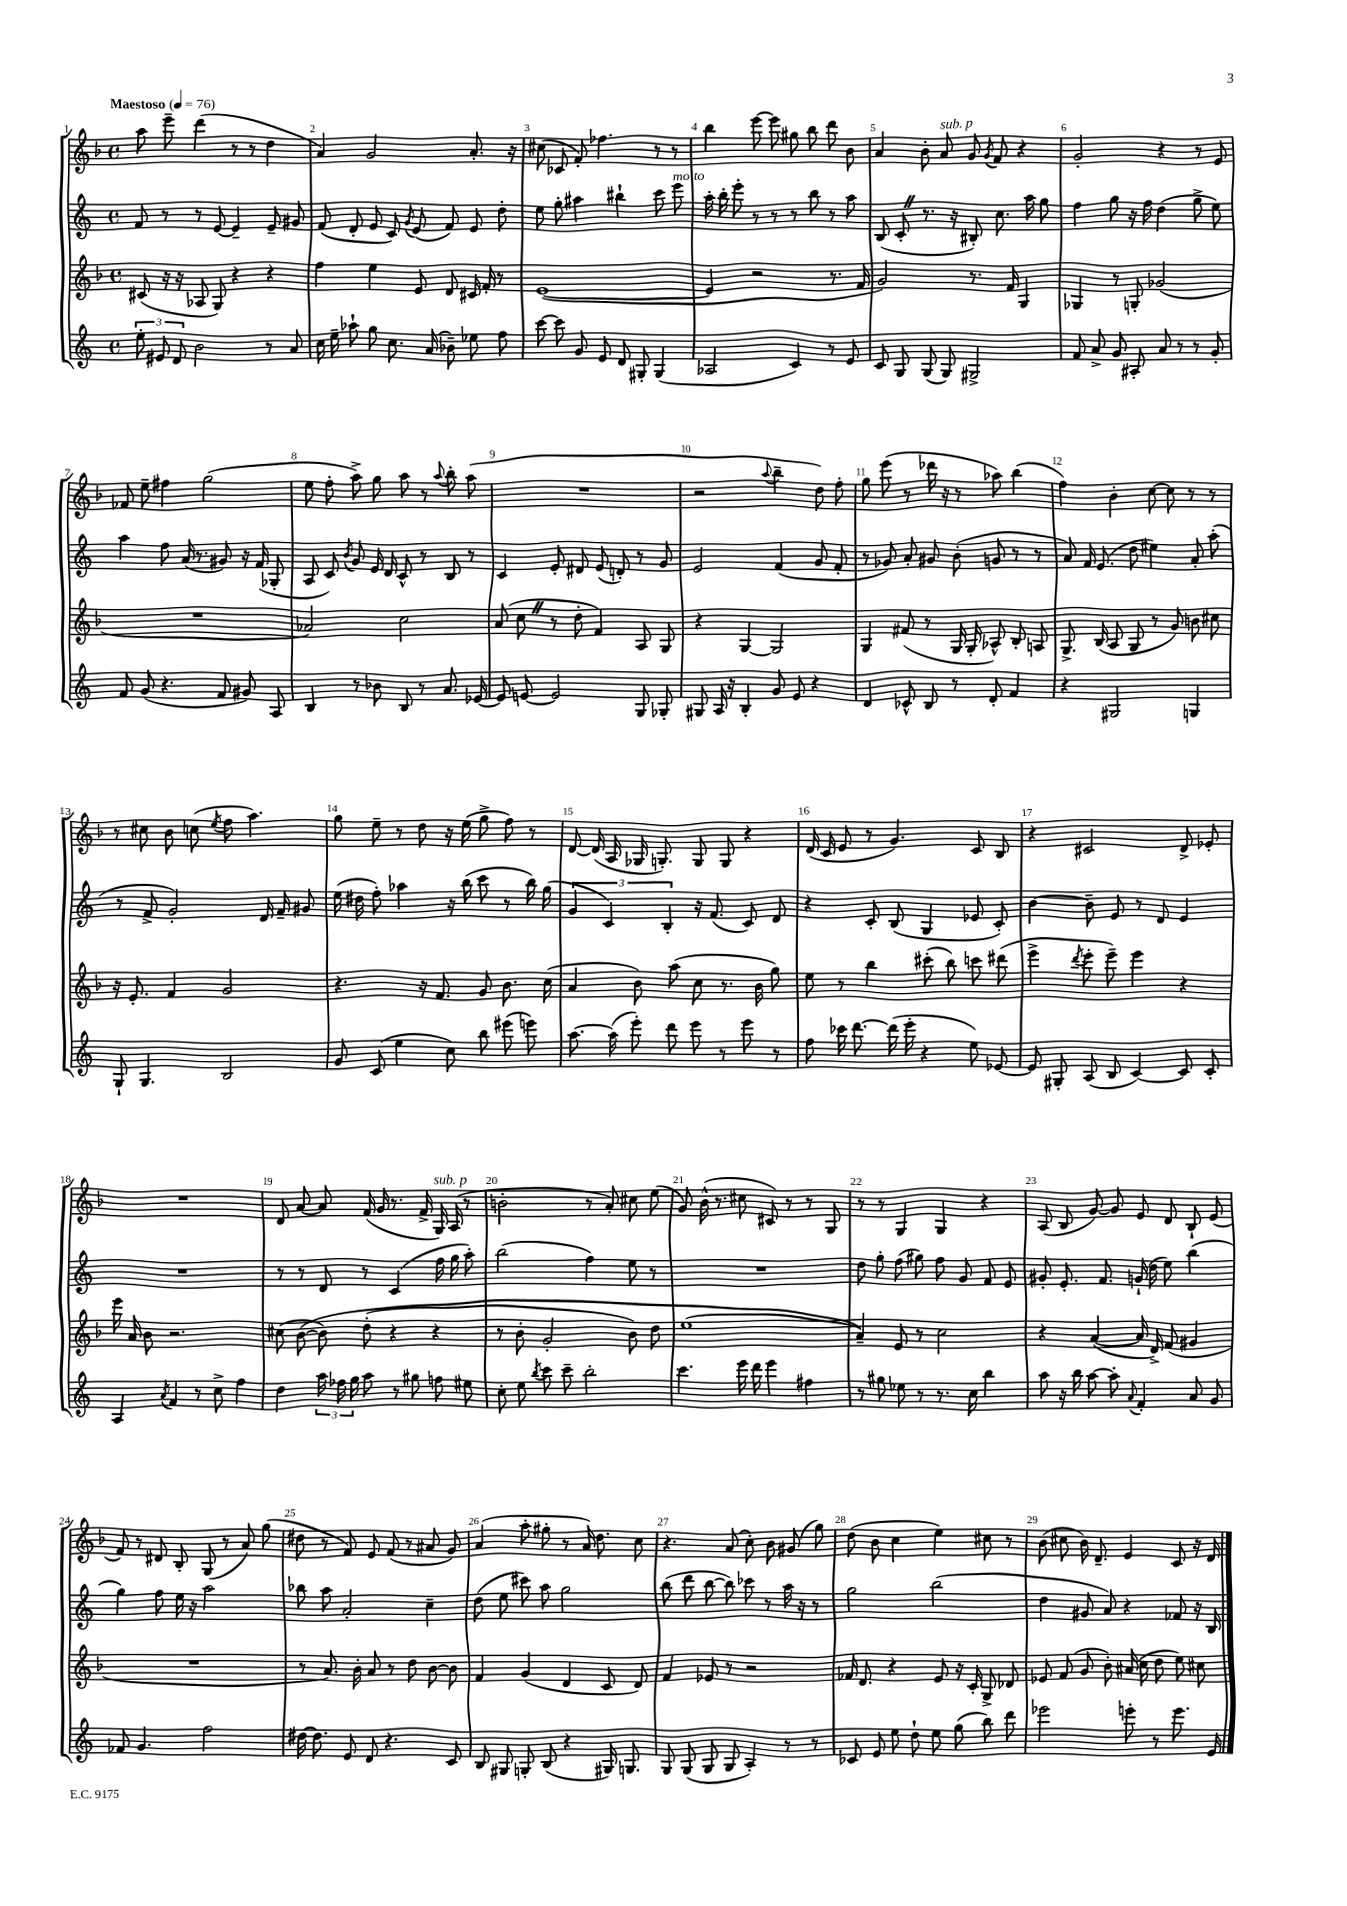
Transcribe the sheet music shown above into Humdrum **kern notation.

**kern	**kern	**kern	**kern
*staff4	*staff3	*staff2	*staff1
*clefG2	*clefG2	*clefG2	*clefG2
*k[]	*k[b-]	*k[]	*k[b-]
*M4/4	*M4/4	*M4/4	*M4/4
*met(c)	*met(c)	*met(c)	*met(c)
*MM76	*MM76	*MM76	*MM76
12ee'	(8c#	8f	8aa
12e#	.	.	.
.	16r	8r	8eee~
12d	.	.	.
.	16r	.	.
2b	8A-	8r	(4ddd
.	8G)	[8e	.
.	4r	4e~]	8r
.	.	.	8r
8r	4r	8e~	4dd
8a	.	8g#	.
=	=	=	=
16cc	4ff	(8f	4a)
16ee~	.	.	.
8aa-`	.	8d'	.
8gg	4ee	8e	2g
8.cc	.	8c)	.
.	.	8qg	.
.	8e	(8e	.
(16a	.	.	.
8b-~)	8d	8f)	.
8ee-	16c#	8e	8.a'
.	16f'	.	.
8ff	8r	8dd'	.
.	.	.	16r
=	=	=	=
[8ccc	([1e	8ee	(8cc#
8ccc]	.	8gg'	8c-
8g	.	4aa#	8f')
8e	.	.	4.ff-
8d	.	4bb#`	.
8G#'	.	.	.
(4G#	.	8ccc	8r
.	.	8eee	8r
=	=	=	=
2A-	4e]	16aa'	4bb-
.	.	16bb'	.
.	.	8eee'	.
.	2r	8r	[8eee
.	.	8r	8eee]
4c)	.	8r	8gg#
.	.	8bb	8bb-
8r	8.r	8r	8ddd
8e	.	8aa	8b-
.	16f	.	.
=	=	=	=
8c	2g)	(8B	4a
8G	.	8c'	.
(8G	.	8.r	8b-'
8G)	.	.	8a
.	.	16r	.
2G#^	8.r	8B#')	8g
.	.	.	8qg
.	.	8.cc	8f
.	16f	.	.
.	4G	.	4r
.	.	16aa	.
.	.	8gg	.
=	=	=	=
8f	4G-	4ff	2g'
8a^	.	.	.
8g	8r	8gg	.
8A#'	8G'	16r	.
.	.	16ff	.
8a	(2g-	(4dd	4r
8r	.	.	.
8r	.	8gg^	8r
8g'	.	8ee)	8e
=	=	=	=
8f	1r	4aa	8f-
(8g	.	.	8ee~
4.r	.	8ff	4ff#
.	.	(16a	.
.	.	8.r	.
.	.	.	(2gg
8f	.	8g#)	.
8g#)	.	16r	.
.	.	(16f	.
8A	.	8G-'	.
=	=	=	=
4B	2a-)	8A	8ee
.	.	8c)	8ff'
.	.	8qb	.
8r	.	8g	8aa^)
8b-	.	16e	8gg
.	.	16d	.
8B	2cc	8c^^	8aa
8r	.	8r	8r
.	.	.	8qqaa
8.a	.	8B	8bb-'
.	.	8r	(8aa
[16e-	.	.	.
=	=	=	=
8e-]	(8a	4c	1r
[8e	8cc	.	.
2e]	8r	8e'	.
.	8dd'	8d#	.
.	4f)	(8e	.
.	.	8d')	.
8G	8A	8r	.
8G-'	8G	8g	.
=	=	=	=
8G#	4r	2e	2r
16A	.	.	.
16r	.	.	.
4B'	[4G	.	.
.	.	.	8qqaa
8g	2G]	(4f	4bb-~
8e	.	.	.
4r	.	8g	8dd)
.	.	8f'	8ff'
=	=	=	=
4d	4G	8r	8gg
.	.	8g-)	(8eee
8c-^^	(8f#	8a'	8r
8B	8r	8g#	16ddd-
.	.	.	16r
8r	16G	(8b'	8r
.	16G'	.	.
8d'	8A-^^)	8g	8aa-)
4f	8B-'	8r	(4bb-
.	8A	8r	.
=	=	=	=
4r	8.G^	8a)	4ff)
.	.	16f	.
.	(16B-	(8.e	.
2G#	8A	.	4b-'
.	8G	8dd	.
.	8r	4ee#)	[8cc
.	8g)	.	8cc]
4G	8b	8a'	8r
.	8cc#	(8aa'	8r
=	=	=	=
8G`	16r	8r	8r
.	8.e'	.	.
4.G	.	8f^	8cc#
.	4f	2g')	8b-
.	.	.	(8cc
.	.	.	8qee
2B	2g	.	8ff
.	.	.	4.aa)
.	.	16d	.
.	.	16f~	.
.	.	8g#	.
=	=	=	=
8g	4.r	(16ee	8gg
.	.	16dd#	.
(8c	.	8ff')	8ee~
4ee	.	4aa-	8r
.	16r	.	8dd
.	8.f	.	.
8cc)	.	16r	16r
.	.	(16bb	(16ee
8bb	8g	8ccc	8gg^
(8eee#	8.b-	8r	8ff)
8eee)	.	16bb)	8r
.	(16cc	(16gg	.
=	=	=	=
[8.aa	4a	6g	[8d
.	.	.	(16d]
.	.	6c)	.
(16aa]	.	.	16A
8eee')	8b-)	.	16G-
.	.	.	8.G')
.	.	6B'	.
8ddd	(8aa	.	.
8eee	8cc	16r	8G
.	.	(8.f	.
8r	8.r	.	8G
8eee	.	8c)	4r
.	16b-	.	.
8r	8gg)	8d	.
=	=	=	=
8ff	8ee	4r	(16d
.	.	.	16c
16ccc-	8r	.	8e
[8.ddd	.	.	.
.	4bb-	8c'	8r
(16ddd]	.	(8B	4.g)
16eee'	.	.	.
4r	(8ccc#'	4G	.
.	8bb-)	.	.
8ee)	8ccc	8e-	8c
[8e-	(8ddd#	8c')	8B-
=	=	=	=
8e-]	4eee^	[4b	4r
8G#'	.	.	.
.	8qddd	.	.
(8A	8eee'	8b~]	2c#
8B	8eee~)	8e	.
[4c)	4eee	8r	.
.	.	8d	.
8c]	4r	4e	8d^
8c'	.	.	8e-'
=	=	=	=
4A	16eee	1r	1r
.	16a	.	.
.	8b-	.	.
8qa	.	.	.
4f	2.r	.	.
8r	.	.	.
8cc^	.	.	.
4ff	.	.	.
=	=	=	=
4dd	(8cc#	8r	8d
.	&([8b-	8r	[8a
24aa	8b-])	8d	8a]
24ff-	.	.	.
24gg	.	.	.
8aa	(8dd'	8r	(16f
.	.	.	16g
8r	4r	(4c	8.r
8gg#	.	.	.
.	.	.	16f^
8ff	4r	16ff	16G)
.	.	16gg	(16A
8ee#	.	8aa')	8r
=	=	=	=
8cc'	8r	(2bb	2b'
8ee	8b-'	.	.
8qbb	.	.	.
8ccc	2g'	.	.
8ccc~	.	.	.
2bb'	.	4ff)	8r
.	.	.	8a')
.	8b-)	8ee	8cc#
.	8dd	8r	(8ee
=	=	=	=
4.ccc	(1ee	1r	8g)
.	.	.	(16b-^^
.	.	.	8.r
16eee	.	.	8cc#
16ddd	.	.	.
4eee	.	.	8c#)
.	.	.	8r
4ff#	.	.	8r
.	.	.	8G
=	=	=	=
8r	4a~)&)	8dd	8r
8gg#	.	8gg'	8r
8ee-	8e	(8ff	4G
8r	8r	8gg#)	.
8.r	2cc	8ff	4G
.	.	8g	.
16cc	.	.	.
4bb	.	8f	4r
.	.	8e	.
=	=	=	=
8aa	4r	8g#'	(8A
16r	.	8.e'	8B-
16bb	.	.	.
[8aa	([4a	.	[8g)
.	.	8.f	.
8aa']	.	.	8g]
8qqa	.	.	.
4f'	16a]	(16g`	8e
.	16d^)	16dd	.
.	(8f	8ee)	8d
8a	4g#	(4bb	8B-`
8g	.	.	(8e
=	=	=	=
8f-	1r	4gg)	8f)
4.g	.	.	8r
.	.	8ff	8d#
.	.	16ee	8B-'
.	.	16r	.
2ff	.	2aa	(8G
.	.	.	8r
.	.	.	8a)
.	.	.	(8gg
=	=	=	=
[16dd#	8r	8bb-	8dd#
8.dd#]	.	.	.
.	8.a)	8aa	8r
8e	.	2a'	8f)
.	16b-'	.	.
8d	8a	.	8e
4.r	8r	.	(8f
.	8dd	.	8r
.	[8b-	4cc~	8a#
8c	8b-]	.	8g)
=	=	=	=
8B	4f	(8dd	(4a
8G#	.	8ee	.
8G'	(4g	8ccc#)	8aa'
(8B	.	8aa	8gg#'
4r	4d	2gg	8r
.	.	.	16a)
.	.	.	8.dd
16G#)	8c	.	.
8.G	.	.	.
.	8d)	.	8cc
=	=	=	=
8G	4f	(8bb	4.r
(8G	.	8ddd	.
8G	8e-	[8bb	.
8G	8r	8bb])	(8a
4A')	2r	8ccc-	8cc')
.	.	8r	8b-
8r	.	16aa	(8g#
.	.	16r	.
8r	.	8r	8gg)
=	=	=	=
8c-	16f-	2gg	(8dd
.	8.d	.	.
8e	.	.	8b-
8ee	4r	.	4cc
8dd`	.	.	.
8ee	8e	(2bb	4ee)
(8gg	16r	.	.
.	16c'	.	.
8bb)	8G^	.	8cc#
8ddd	8d-	.	8r
=	=	=	=
2eee-	8e-	4dd	(8b-
.	(8f	.	8cc#
.	8g	8g#	16b-)
.	.	.	8.d~
.	8b-')	8a)	.
8eee'	(16a#	4r	4e
.	16cc	.	.
8r	8dd	.	.
8.eee	8ee)	8f-	8c
.	8cc#	16r	16r
16e	.	16B	16d
==	==	==	==
*-	*-	*-	*-
